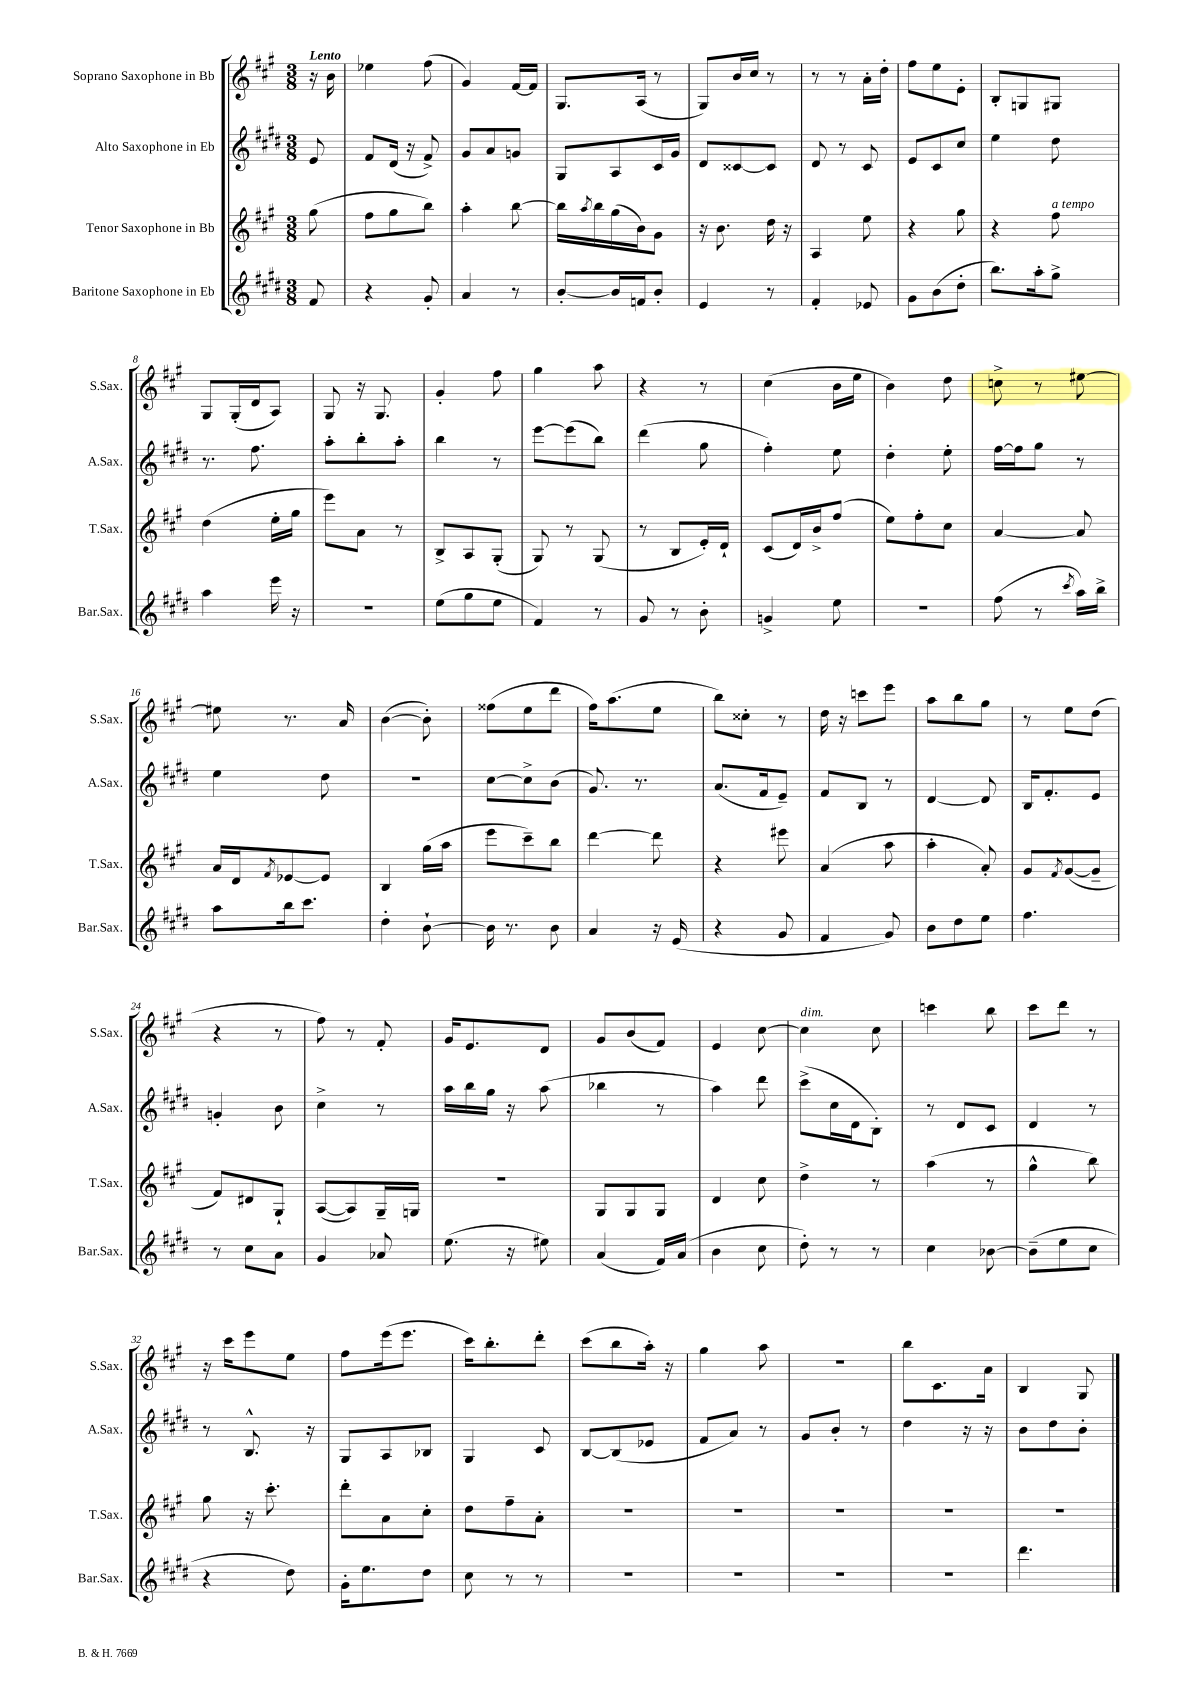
<<
\new StaffGroup <<
\new Staff = "s0" \with { instrumentName = "Soprano Saxophone in Bb" shortInstrumentName = "S.Sax." } {
    \clef treble \key a \major \numericTimeSignature \time 3/8 \partial 8 \tempo "Lento"
    r16 b'16 |
    ees''4 fis''8( |
    gis'4) fis'16~ fis'16 |
    gis8. a16( r8 |
    gis8) b'16 cis''16 r8 |
    r8 r8 a'16-. d''16-. |
    fis''8 e''8 e'8-. |
    b8-. g8 gis8 |
    gis8 gis16-.( d'16 a8) |
    gis8 r16 gis8. |
    gis'4-. fis''8 |
    gis''4 a''8 |
    r4 r8 |
    cis''4( b'16 e''16 |
    b'4) d''8 |
    c''8-> r8 eis''8~ |
    eis''8 r8. a'16 |
    b'4~( b'8-.) |
    fisis''8( e''8 d'''8 |
    fis''16) a''8.( e''8 |
    b''8) cisis''8-. r8 |
    d''16 r16 c'''8 e'''8 |
    a''8 b''8 gis''8 |
    r8 e''8 d''8( |
    r4 r8 |
    fis''8) r8 fis'8-. |
    gis'16 e'8. d'8 |
    gis'8 b'8( fis'8) |
    e'4 cis''8~ |
    cis''4^\markup { \italic "dim." } cis''8 |
    c'''4 b''8 |
    cis'''8 d'''8 r8 |
    r16 cis'''16 e'''8 e''8 |
    fis''8 e'''16( e'''8. |
    cis'''16) b''8.-. d'''8-. |
    cis'''8( b''8 a''16-.) r16 |
    gis''4 a''8 |
    R4. |
    b''8 cis'8. a'16 |
    b4 gis8 \bar "|." |
}
\new Staff = "s1" \with { instrumentName = "Alto Saxophone in Eb" shortInstrumentName = "A.Sax." } {
    \clef treble \key e \major \numericTimeSignature \time 3/8 \partial 8
    e'8 |
    fis'8 dis'16( r16 fis'8->) |
    gis'8 a'8 g'8 |
    gis8 a8 cis'16 gis'16 |
    dis'8 cisis'8~ cisis'8 |
    dis'8 r8 cis'8 |
    e'8 cis'8 cis''8 |
    e''4 dis''8 |
    r8. fis''8. |
    a''8-. b''8-. a''8-. |
    b''4 r8 |
    e'''8~ e'''8( b''8) |
    dis'''4( gis''8 |
    fis''4-.) e''8 |
    dis''4-. e''8-. |
    fis''16~ fis''16 gis''8 r8 |
    e''4 dis''8 |
    R4. |
    cis''8~ cis''8-> b'8( |
    gis'8.) r8. |
    a'8.( fis'16 e'8--) |
    fis'8 b8 r8 |
    dis'4~ dis'8 |
    b16 fis'8.-. e'8 |
    g'4-. b'8 |
    cis''4-> r8 |
    a''16 b''16 gis''16 r16 a''8( |
    bes''4 r8 |
    a''4) dis'''8 |
    cis'''8->( cis''16 dis'16 b8-.) |
    r8 dis'8 cis'8 |
    dis'4 r8 |
    r8 b8.-^ r16 |
    gis8 a8 bes8 |
    gis4 cis'8 |
    b8~ b8( ees'8 |
    fis'8 a'8) r8 |
    gis'8 b'8-. r8 |
    dis''4 r16 r16 |
    b'8 dis''8 b'8-. \bar "|." |
}
\new Staff = "s2" \with { instrumentName = "Tenor Saxophone in Bb" shortInstrumentName = "T.Sax." } {
    \clef treble \key a \major \numericTimeSignature \time 3/8 \partial 8
    gis''8( |
    fis''8 gis''8 b''8) |
    a''4-. b''8~ |
    b''16 \acciaccatura { a''8 } b''16 gis''16( b'16) gis'8 |
    r16 b'8. d''16 r16 |
    a4 e''8 |
    r4 gis''8 |
    r4 fis''8^\markup { \italic "a tempo" } |
    d''4( e''16-. gis''16 |
    e'''8) a'8 r8 |
    b8-> a8 gis8-.( |
    gis8) r8 gis8( |
    r8 b8 e'16-.) d'16-! |
    cis'8( d'16) b'16-> fis''8( |
    e''8) fis''8-. cis''8 |
    a'4~ a'8 |
    a'16 d'16 \acciaccatura { fis'8 } ees'8~ ees'8 |
    b4 gis''16( a''16 |
    e'''8 cis'''8--) b''8 |
    d'''4~ d'''8 |
    r4 eis'''8 |
    a'4( a''8 |
    a''4-. a'8-.) |
    gis'8 \acciaccatura { fis'8 } gis'8~( gis'8-- |
    fis'8) dis'8 gis8-! |
    a8~( a8) gis16-- g16 |
    R4. |
    gis8 gis8 gis8 |
    d'4 cis''8 |
    d''4-> r8 |
    a''4( r8 |
    gis''4-^ b''8) |
    gis''8 r16 cis'''8.-. |
    d'''8-. a'8 cis''8-. |
    d''8 fis''8-- a'8-. |
    R4. |
    R4. |
    R4. |
    R4. |
    R4. \bar "|." |
}
\new Staff = "s3" \with { instrumentName = "Baritone Saxophone in Eb" shortInstrumentName = "Bar.Sax." } {
    \clef treble \key e \major \numericTimeSignature \time 3/8 \partial 8
    fis'8 |
    r4 gis'8-. |
    a'4 r8 |
    b'8~-. b'16 f'16 b'8-. |
    e'4 r8 |
    fis'4-. ees'8 |
    gis'8 b'8( dis''8-. |
    b''8.) a''16-. gis''8-> |
    a''4 e'''16 r16 |
    R4. |
    e''8( gis''8 e''8 |
    fis'4) r8 |
    gis'8 r8 b'8-. |
    g'4-> e''8 |
    R4. |
    fis''8( r8 \acciaccatura { cis'''8 } a''16) b''16-> |
    a''8 b''16 cis'''8. |
    dis''4-. b'8~-! |
    b'16 r8. b'8 |
    a'4 r16 e'16( |
    r4 gis'8 |
    fis'4 gis'8) |
    b'8 dis''8 e''8 |
    fis''4. |
    r8 cis''8 a'8 |
    gis'4 aes'8 |
    e''8.( r16 eis''8) |
    a'4( fis'16) a'16( |
    b'4 cis''8 |
    dis''8-.) r8 r8 |
    cis''4 bes'8~ |
    bes'8--( e''8 cis''8 |
    r4 dis''8) |
    gis'16-. e''8. dis''8 |
    cis''8 r8 r8 |
    R4. |
    R4. |
    R4. |
    R4. |
    dis'''4. \bar "|." |
}
>>
>>
